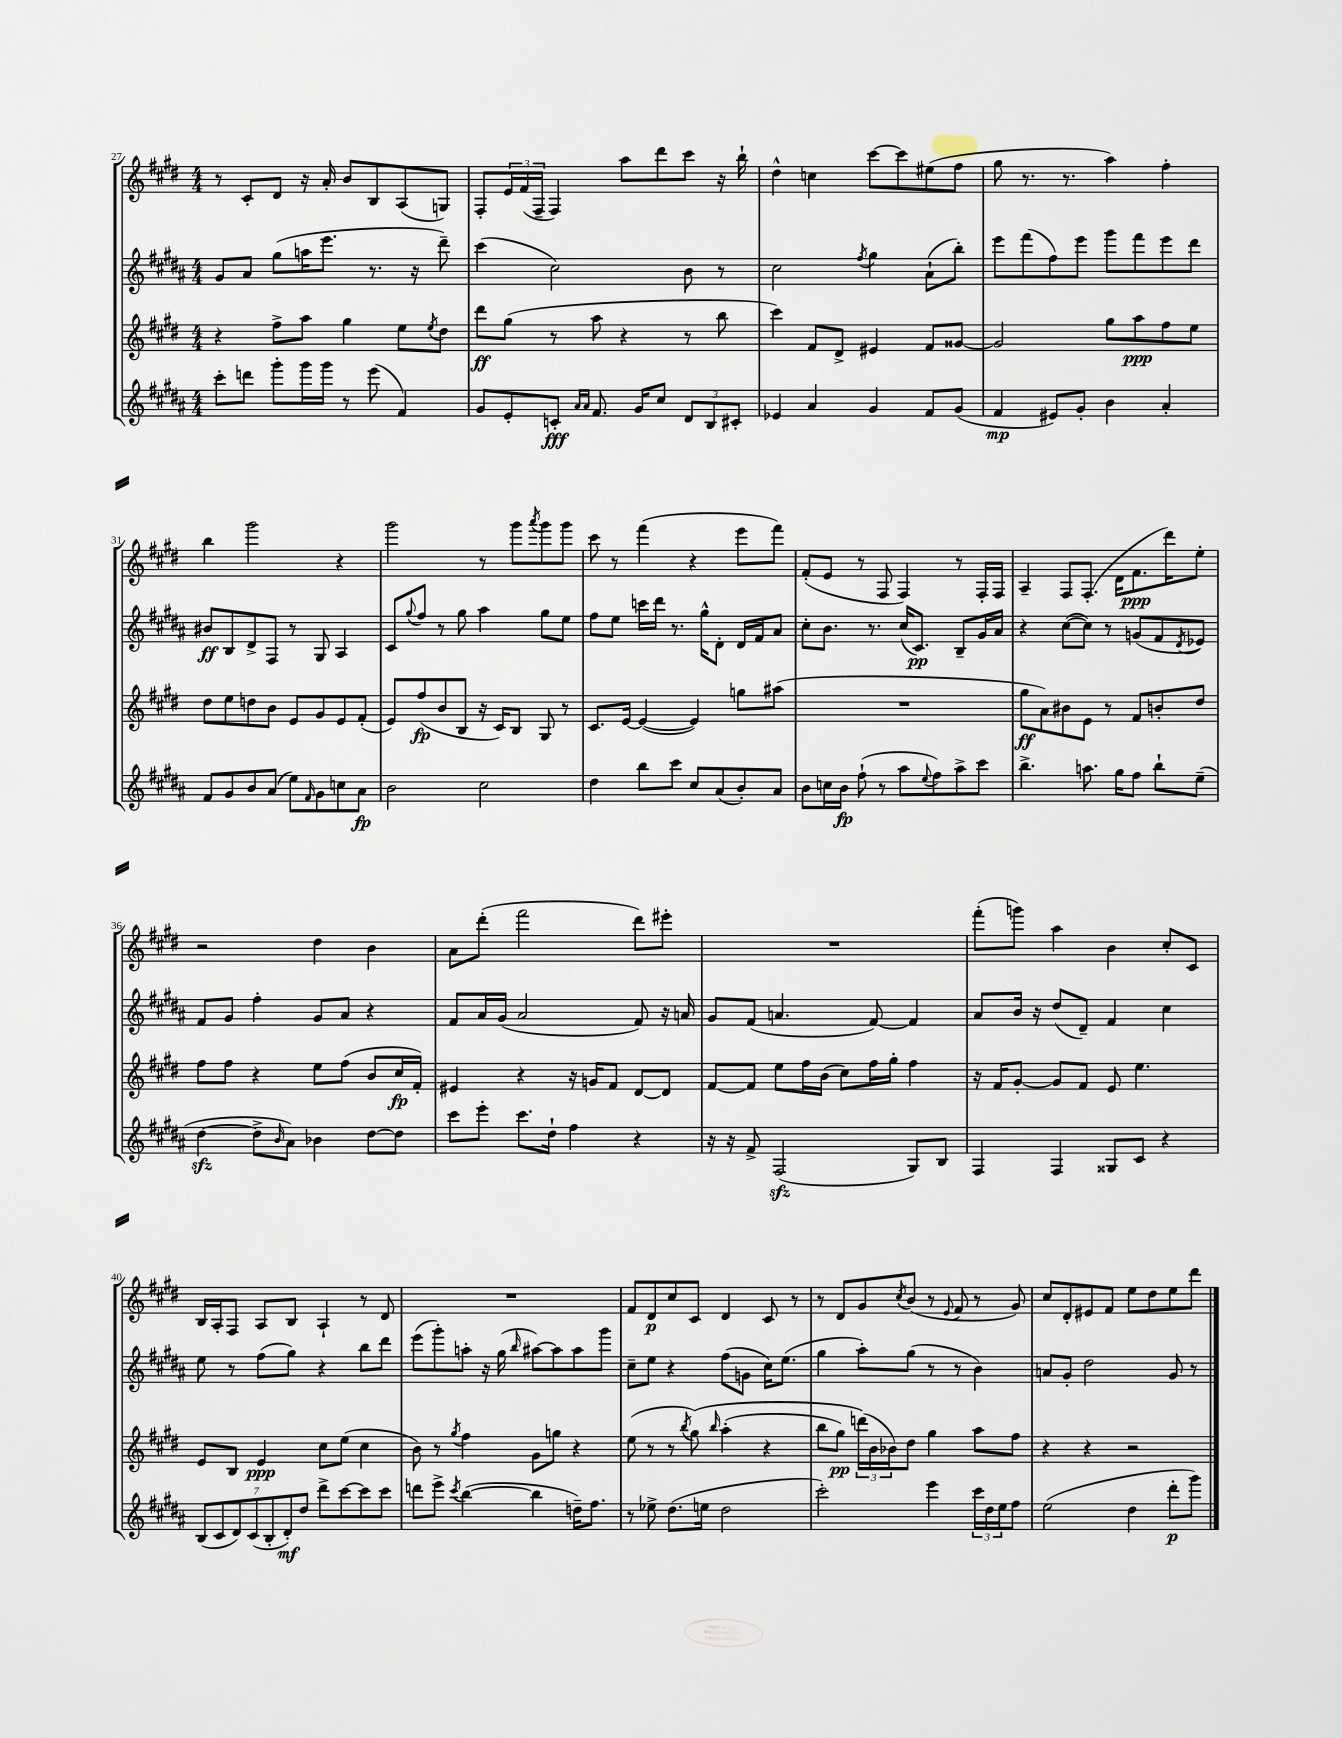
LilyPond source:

<<
\new StaffGroup <<
\new Staff = "s0" {
    \clef treble \key e \major \numericTimeSignature \time 4/4
    r8 cis'8-. dis'8 r16 a'16-. b'8 b8 a8( g8) |
    fis8-. \tuplet 3/2 { e'16 fis'16( fis16-- } fis4) a''8 dis'''8 cis'''8 r16 b''16-! |
    dis''4-^ c''4 cis'''8~ cis'''8 eis''8( fis''8 |
    gis''8 r8. r8. a''4) fis''4-. |
    b''4 gis'''2 r4 |
    gis'''2 r8 gis'''8 \acciaccatura { a'''8 } gis'''8 gis'''8 |
    cis'''8 r8 fis'''4( r4 e'''8 fis'''8) |
    fis'8-.( e'8 r8 fis8 fis4) r8 fis16-. fis16 |
    a4-- fis8 fis8.-.( dis'16 fis'8.\ppp dis'''16) e''8-. |
    r2 dis''4 b'4 |
    a'8 dis'''8-.( fis'''2 dis'''8) eis'''8-. |
    R1 |
    fis'''8-.( g'''8) a''4 b'4 cis''8-. cis'8 |
    b16 a16-. fis8 a8 b8 a4-! r8 dis'8 |
    R1 |
    fis'8 dis'8\p cis''8 cis'8 dis'4 cis'8 r8 |
    r8 dis'8 gis'8 \acciaccatura { cis''8 } b'8( r8 \appoggiatura { e'8 } fis'8 r8 gis'8) |
    cis''8 dis'8-. eis'8 fis'8 e''8 dis''8 e''8 dis'''8 \bar "|." |
}
\new Staff = "s1" {
    \clef treble \key b \major \numericTimeSignature \time 4/4
    gis'8 ais'8 gis''8( a''16 e'''8. r8. r16 dis'''8--) |
    cis'''4( cis''2) b'8 r8 |
    cis''2 \acciaccatura { fis''8 } gis''4 ais'8-!( b''8-.) |
    e'''8 fis'''8( fis''8) e'''8 gis'''8 fis'''8 e'''8 dis'''8 |
    bis'8\ff b8 dis'8-> fis8 r8 gis8 ais4 |
    cis'8 \appoggiatura { gis''8 } fis''8 r8 gis''8 ais''4 gis''8 e''8 |
    fis''8 e''8 c'''16 dis'''16 r8. gis''16-^ dis'8-. dis'16 fis'16 ais'8 |
    cis''8-. b'8. r8. cis''16( cis'8.\pp) b8-- gis'16 ais'16 |
    r4 cis''8~( cis''8) r8 g'8( fis'8 \acciaccatura { dis'8 } ees'8) |
    fis'8 gis'8 fis''4-. gis'8 ais'8 r4 |
    fis'8 ais'16 gis'16( ais'2 fis'8) r16 a'16 |
    gis'8 fis'8( a'4. fis'8~) fis'4 |
    ais'8 b'16 r16 dis''8( dis'8--) fis'4 cis''4 |
    e''8 r8 fis''8( gis''8) r4 b''8 dis'''8 |
    e'''8( gis'''8-.) a''8-. r16 gis''16( \grace { b''16 } ais''8~) ais''8 ais''8 gis'''8 |
    cis''8-- e''8 r4 fis''8( g'8 cis''16) e''8.( |
    gis''4 ais''8-.) gis''8( r8 r8 b'4) |
    a'8 gis'8-. dis''2 gis'8 r8 \bar "|." |
}
\new Staff = "s2" {
    \clef treble \key e \major \numericTimeSignature \time 4/4
    r4 fis''8-> a''8 gis''4 e''8 \acciaccatura { e''8 } dis''8 |
    dis'''8\ff gis''8( r8 a''8 r4 r8 b''8 |
    cis'''4) fis'8 dis'8-> eis'4 fis'8 gisis'8~ |
    gisis'2 gis''8 a''8\ppp fis''8 e''8 |
    dis''8 e''8 d''8 b'8 e'8 gis'8 e'8 fis'8-.( |
    e'8) fis''8\fp( b'8 b8 r16 cis'16) b8 gis8 r8 |
    cis'8. e'16~ e'4~( e'4) g''8 ais''8( |
    R1 |
    gis''8\ff a'8) bis'8 e'8 r8 fis'8 b'8-. dis''8 |
    fis''8 fis''8 r4 e''8 fis''8( b'8 cis''16\fp fis'16-.) |
    eis'4 r4 r16 g'16 fis'8 dis'8~ dis'8 |
    fis'8~ fis'8 e''8 fis''16 b'16( cis''8) fis''16 gis''16-. fis''4 |
    r16 fis'16 gis'8~-. gis'8 fis'8 e'8 e''4. |
    e'8 b8 e'4\ppp cis''8 e''8( cis''4 |
    b'8) r8 \acciaccatura { gis''8 } fis''4 gis'8 g''8 r4 |
    e''8( r8 r8 \acciaccatura { b''8 } gis''8)\( \grace { b''16 } a''4-.( r4 |
    b''8 gis''8\pp) \tuplet 3/2 { d'''16(\) b'16 bes'16) } dis''8 gis''4 a''8 fis''8 |
    r4 r4 r2 \bar "|." |
}
\new Staff = "s3" {
    \clef treble \key b \major \numericTimeSignature \time 4/4
    cis'''8-. d'''8 gis'''8-. gis'''16 gis'''16 r8 e'''8( fis'4) |
    gis'8 e'8-. c'8-.\fff \grace { ais'16 ais'16 } fis'8. gis'16 cis''8 \tuplet 3/2 { dis'8 b8 cis'8-. } |
    ees'4 ais'4 gis'4 fis'8 gis'8( |
    fis'4\mp eis'8) gis'8-. b'4 ais'4-. |
    fis'8 gis'8 b'8 ais'8( e''8) \grace { fis'16 } gis'8 c''8 ais'8\fp |
    b'2 cis''2 |
    dis''4 b''8 cis'''8 cis''8 ais'8( b'8-.) ais'8 |
    b'8 c''16 b'16\fp fis''8-!( r8 ais''8 \appoggiatura { e''8 } fis''8) ais''8-> cis'''8 |
    b''4.-> a''8. gis''16 fis''8 b''8-! e''8--( |
    dis''4~\sfz dis''8-> \grace { b'16 } ais'8) bes'4 dis''8~ dis''8 |
    cis'''8 e'''8-. cis'''8. dis''16-! fis''4 r4 |
    r16 r16 fis'8-> fis2\sfz( gis8) b8 |
    fis4 fis4 gisis8 cis'8 r4 |
    \tuplet 7/4 { b8( cis'8 dis'8) cis'8( b8-. dis'8-.\mf) dis''8 } dis'''8-> cis'''8~ cis'''8 cis'''8 |
    d'''8 e'''8-> \acciaccatura { cis'''8 } b''4~( b''4 d''16--) fis''8. |
    r8 ees''8-> dis''8.( e''16 dis''2 |
    cis'''2-.) e'''4 \tuplet 3/2 { cis'''16 dis''16 e''16 } fis''8 |
    e''2( dis''4 dis'''8-.\p gis'''8) \bar "|." |
}
>>
>>
\layout { \context { \Score currentBarNumber = #27 } }
